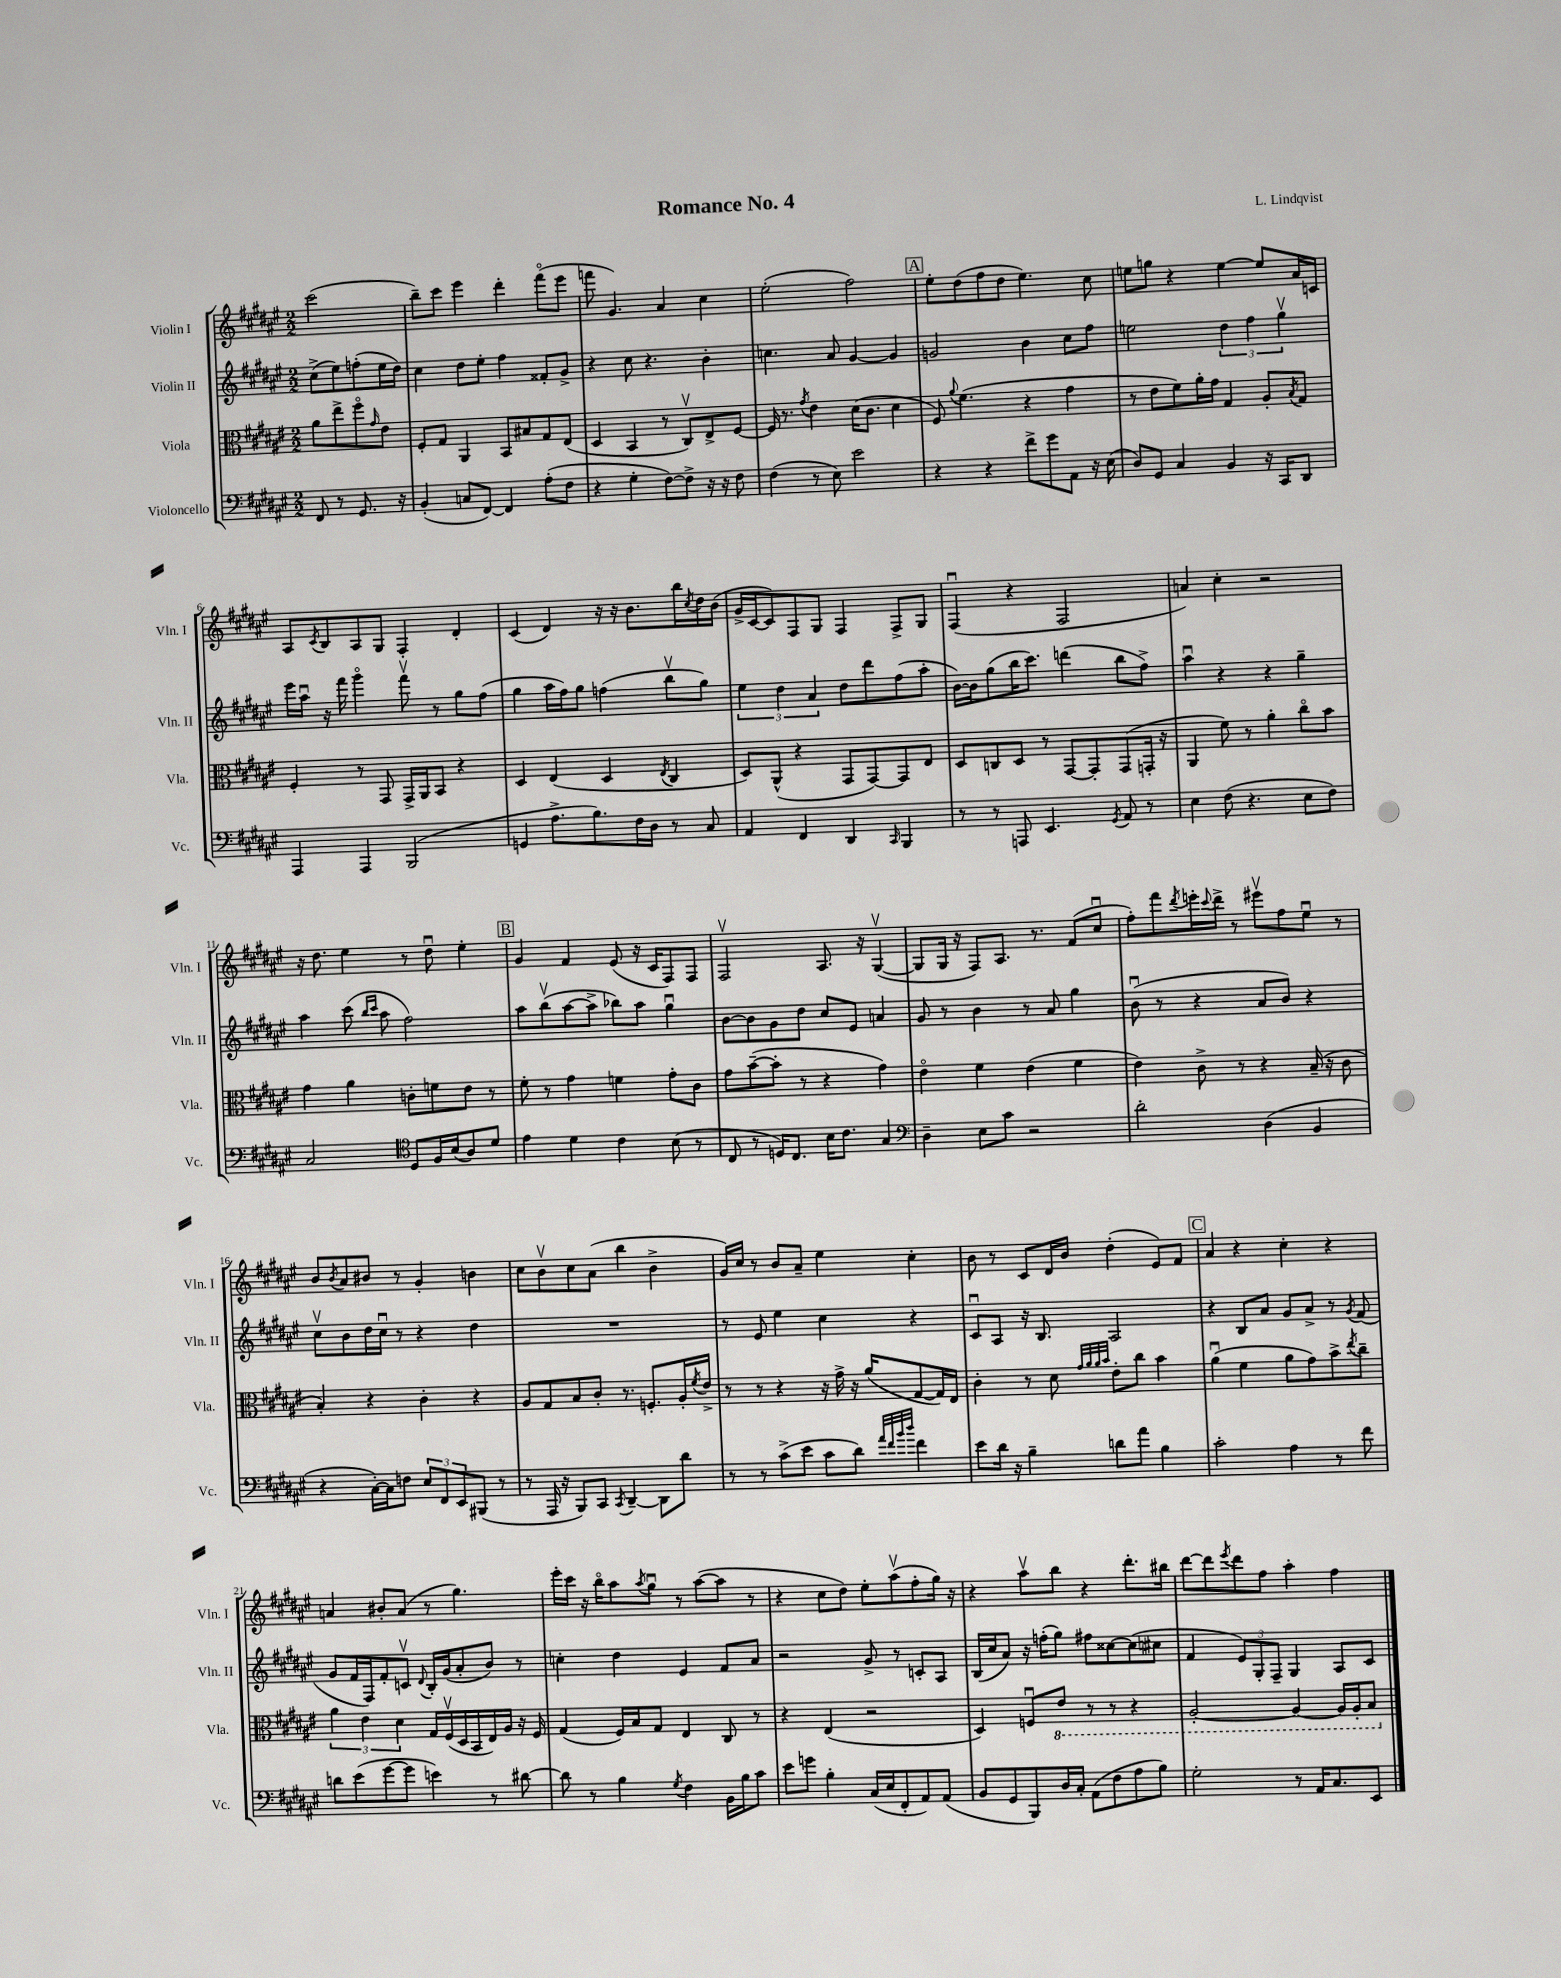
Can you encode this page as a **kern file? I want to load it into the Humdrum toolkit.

**kern	**kern	**kern	**kern
*staff4	*staff3	*staff2	*staff1
*clefF4	*clefC3	*clefG2	*clefG2
*k[f#c#g#d#a#e#]	*k[f#c#g#d#a#e#]	*k[f#c#g#d#a#e#]	*k[f#c#g#d#a#e#]
*M2/2	*M2/2	*M2/2	*M2/2
8FF#/	8a#\L	(8cc#^\L	(2ccc#\
8r	8ee#^\	8ee#\)	.
8.GG#/	8ff#o\	(8ff'\	.
.	16qqg#/	.	.
.	8e#\J	16ee#\L	.
16r	.	16dd#\JJ)	.
=	=	=	=
(4BB'/	8F#'/L	4cc#\	8bb~\L)
.	8G#/J	.	8ccc#\J
8C/L	4AA#/	8dd#\L	4eee#\
[8FF#/J)	.	8ee#'\J	.
4FF#/]	8BB/L	4ff#\	4ddd#'\
.	8B#/	.	.
(8A#'\L	8G#/	8f##'/L	(8fff#o\L
8F#\J	(8E#/J	8g#^/J	8eee#\J
=	=	=	=
4r	4D#/	4r	8fff\
.	.	.	4.g#/)
4G#'\	4BB/	8cc#\	.
.	.	4.r	.
[8F#\L)	8r	.	4a#/
8F#^\]J	8C#v/L)	.	.
16r	8E#^/	4b'\	4cc#\
16r	.	.	.
8F#\	[8F#/J	.	.
=	=	=	=
(4F#\	16F#/]	4.cc\	(2ee#'\
.	8.r	.	.
.	8qg#/	.	.
8r	4e#\	.	.
8E#\)	.	8a#/	.
2e#\	(16d#\LK	[4g#/	2ff#\)
.	8.c#\J	.	.
.	4d#\	4g#/]	.
=	=	=	=
4r	8F#/)	2g/	8ee#'\L
.	8qqa#/	.	.
.	(4.f#\	.	(8dd#\
4r	.	.	8ff#\
.	.	.	8dd#\J
8f#^\L	4r	4b\	4.ee#\)
8g#\	.	.	.
8AA#\J	4g#\	8cc#\L	.
16r	.	8ff#\J	8cc#\
(16E#\	.	.	.
=	=	=	=
8D#/L)	8r	2ee\	8ee\L
8GG#/J	8e#\L	.	8gg\J
4C#/	8f#\)	.	4r
.	16a#'\L	.	.
.	16g#\JJ	.	.
4BB/	4G#/	6dd#\	[4ee\
.	.	6ff#\	.
16r	8A#'/L	.	8ee/]L
16CC#/LK	.	.	.
.	.	6gg#v\	.
.	8qB/	.	.
8DD#/J	8G#/J	.	16a#/L
.	.	.	16c/JJ
=	=	=	=
4AAA#/	4F#'/	16eee#\LL	8A#/L
.	.	16aa#u\JJ	.
.	.	.	8qc#/
.	.	16r	8B/
.	.	16fff#\	.
4AAA#/	8r	4ggg#o\	8A#/
.	8GG#/	.	8G#/J
(2BBB/	16GG#^/LL	8fff#v\	4F#'/
.	16AA#/J	.	.
.	8BB/J	8r	.
.	4r	8gg#\L	4d#'/
.	.	(8ff#\J	.
=	=	=	=
4GG/	4D#/	4gg#\	(4c#/
8.A#^\L	(4E#/	16aa#\LL	4d#/)
.	.	16ff#\J)	.
.	.	8gg#\J	.
8.B\)	.	.	.
.	4D#/	(4ff\	16r
.	.	.	16r
16F#\L	.	.	8.b\L
16D#\JJ	.	.	.
.	8qE#/	.	.
8r	4C#/	8bbv\L	.
.	.	.	16bb\L
.	.	.	8qcc#/
8C#/	.	8gg#\J)	16dd#\
.	.	.	(16b\JJ
=	=	=	=
4AA#/	8D#/L)	6ee#\	16g#^/LL
.	.	.	[16c#/J
.	(8AA#^^/J	.	8c#/])
.	.	6dd#\	.
4FF#/	4r	.	8F#/
.	.	6a#/	.
.	.	.	8G#/J
4DD#/	8GG#/L	8dd#\L	4F#/
.	[8GG#/)	8ddd#\	.
16qqCC#/	.	.	.
4BBB/	8GG#/]	(8ff#\	8F#^/L
.	8E#/J	8aa#'\J	8G#/J
=	=	=	=
8r	8D#/L	[16b\LL)	(4F#u/
.	.	16b\]J	.
8r	8C/	(8gg#\	.
8AAA/	8D#/J	16bb\K	4r
.	.	8.ccc#\J)	.
4.EE#/	8r	.	.
.	[8GG#/L	(4ddd\	2F#/
.	8GG#'/]	.	.
8qGG#/	.	.	.
8AA#/	(8GG#/	8bb\L	.
8r	16GG'/Jk	8ff#^\J)	.
.	16r	.	.
=	=	=	=
4E#\	4AA#/	4aa#u\	4a/)
(8F#\	8f#\)	4r	4cc#'\
4.r	8r	.	.
.	4a#'\	4r	2r
8E#\L	8cc#o\L	4gg#~\	.
8F#\J)	8b\J	.	.
=	=	=	=
2C#/	4g#\	4aa#\	16r
.	.	.	8.dd#\
.	4a#\	(8ccc#\	4ee#\
.	.	16qqbb/LL	.
.	.	16qqccc#/JJ	.
.	.	8aa#\	.
*clefC4	*	*	*
8D#/L	8c'\L	2ff#\)	8r
16F#/L	8f\	.	8dd#u\
(16B/J	.	.	.
8A#/)	8e#\J	.	4ee#'\
8d#/J	8r	.	.
=	=	=	=
4e#\	8f#'\	8aa#\L	4g#/
.	8r	(8bbv\	.
4d#\	4g#\	[8aa#\	4f#/
.	.	8aa#^\]J	.
4c#\	4f\	8bb-\L)	(8e#/
.	.	8aa#\J	16r
.	.	.	16c#/LK
(8B\	8g#'\L	4gg#u\	8F#/)
8r	8c#\J	.	8F#/J
=	=	=	=
8C#/	8g#\L	[8b\L	2F#v/
8r	([8b~\	8b\]	.
16D/LK)	8b'\]J	8g#\	.
8.C#/J	.	.	.
.	8r	8dd#\J	.
16B\LK	4r	8cc#/L	8.A#/
8.c#\J	.	.	.
.	.	8e#/J	.
.	.	.	16r
4G#/	4g#\)	4a/	([4G#v/
=	=	=	=
*clefF4	*	*	*
4D#~\	4e#o\	8g#/	8G#/]L
.	.	8r	16G#/Jk
.	.	.	16r
8E#\L	4f#\	4b\	8F#/L)
8c#\J	.	.	8.A#/J
2r	(4e#\	8r	.
.	.	.	8.r
.	.	8a#/	.
.	4f#\	4gg#\	(8f#/L
.	.	.	8cc#u/J
=	=	=	=
2d#'\	4e#\)	(8bu\	8ff#'\L)
.	.	8r	8fff#\
.	.	.	8qddd#/
.	8c#^\	4r	16eee'\L
.	.	.	8qqccc#/
.	.	.	16ddd#^\JJ
.	8r	.	8r
(4D#\	4r	8a#/L	8eee#v\L
.	.	8b/J)	8ff#\
4BB/	(16B~/	4r	8ee#u\J
.	16r	.	.
.	8c#\	.	8r
=	=	=	=
4r	4B'/)	8cc#v\L	8b/L
.	.	.	8qb/
.	.	8b\	8a#/
[16C#'\LL)	4r	16dd#\L	8b#/J
16C#\]J	.	16cc#u\JJ	.
8F\J	.	8r	8r
12E#/L	4c#'\	4r	4g#'/
12FF#/	.	.	.
12EE#/	.	.	.
(8BBB#/J	4r	4dd#\	4b\
8r	.	.	.
=	=	=	=
8r	8A#/L	1r	8cc#\L
16AAA#/	8G#/	.	8bv\
16r	.	.	.
8BBB/L)	8B/	.	8cc#\
8CC#/J	8c#'/J	.	(8a#\J
8qCC#/	.	.	.
[4DD#~/	8.r	.	4bb\
.	8.F'/L	.	.
8DD#\]L	.	.	4b^\
8d#\J	16A#'/L	.	.
.	8qf#/	.	.
.	16e#^/JJ	.	.
=	=	=	=
8r	8r	8r	16g#/LL)
.	.	.	16cc#/JJ
8r	8r	8e#/	8r
(8c#^\L	4r	4ee#\	8b/L
8e#\J	.	.	8a#~/J
8c#\L	16r	4cc#\	4ee#\
.	16g#^\	.	.
8d#\J)	16r	.	.
.	(16a#/LK	.	.
32qqa#/LLL	.	.	.
32qqf#/	.	.	.
32qqb/	.	.	.
32qqdd#/JJJ	.	.	.
4f#\	[8G#/	4r	4cc#'\
.	16G#/]L)	.	.
.	16E#/JJ	.	.
=	=	=	=
8e#\L	4c#'\	8c#u/L	8b\
16d#\Jk	.	8A#/J	8r
16r	.	.	.
4B~\	8r	16r	8c#/L
.	.	8.B/	.
.	8d#\	.	16d#/L
.	.	.	16b/JJ
.	32qqg#/LLL	.	.
.	32qqa#/	.	.
.	32qqa#/	.	.
.	32qqb/JJJ	.	.
8d\L	8e#'\L	2A#/	(4dd#'\
8a#\J	8cc#\J	.	.
4B\	4b\	.	8e#/L)
.	.	.	8f#/J
=	=	=	=
2c#'\	(4a#u\	4r	4a#/
.	4f#\	8B/L	4r
.	.	8a#/J	.
4A#\	8a#\L	8g#/L	4cc#'\
.	8g#\)	8a#^/J	.
8r	8b^\	8r	4r
.	8qee#/	8qg#/	.
8f#\	8cc#~\J	(8f#/	.
=	=	=	=
8d\L	6a#\	8g#/L	4a/
(8e#\	.	16f#/L	.
.	6e#\	.	.
.	.	16F#/J)	.
[8g#\	.	8f#'/	8b#'/L
.	6d#\	.	.
8g#\]J	.	8cv/J	(8a/J
.	.	8qqd#/	.
4e\)	16G#/LL	16B'/LL	8r
.	(16F#v/	(16g#/J	.
.	16D#/	8a#'/	4.gg#\)
.	16BB/	.	.
8r	16E#/)	8b/J)	.
.	16A#/JJ	.	.
[8d#\	16r	8r	.
.	16F#/	.	.
=	=	=	=
8d#\]	(4G#/	4cc'\	16eee#'\LL
.	.	.	16ccc#\JJ
8r	.	.	16r
.	.	.	16bbo\LK
4B\	16F#/LL)	4dd#\	8aa#\
.	16B/J	.	.
.	.	.	8qaa#/
.	8G#/J	.	8gg#u\J
8qG#/	.	.	.
4F#\	4E#/	4e#/	8r
.	.	.	([8aa#\L
16BB\LL	8C#/	8f#/L	8aa#\]J
16B\J	.	.	.
8c#\J	8r	8a#/J	8r
=	=	=	=
8e#\L	4r	2r	4r
8g\J	.	.	.
4B'\	(4E#/	.	8cc#\L
.	.	.	8dd#\J)
(16C#/LL	2r	8g#^/	8ee#'\L
16E#/J	.	.	.
8FF#'/	.	8r	(8aa#v\
8AA#/)	.	8c'/L	8ff#'\
(8AA#/J	.	8A#/J	16gg#\Jk)
.	.	.	16r
=	=	=	=
8BB/L	4D#/)	(16B/LL	4r
.	.	16cc#/J	.
8GG#/	.	8a#/J)	.
8BBB/)	8Fu/L	16r	8aa#v\L
.	.	(16ff'\LK	.
16D#/L	8E#/J	8gg#\J)	8bb\J
16C#'/JJ	.	.	.
(8AA#\L	8r	8ff#\L	4r
8F#\	8r	[8cc##\	.
8A#\	4r	(8cc##\]	8.ddd#'\L
8B\J)	.	8cc#\J	.
.	.	.	16bb#\Jk
=	=	=	=
2G#'\	[2AA#'/	4f#/	[8ddd#\L
.	.	.	8ddd#\]
.	.	.	8qeee#/
.	.	12e#/L)	8ddd#\
.	.	12G#'/	.
.	.	.	8ff#\J
.	.	12F#~/J	.
8r	4AA#/_	4G#/	4aa#'\
16AA#/LK	.	.	.
8.C#/	.	.	.
.	16AA#/]LL	8A#/L	4ff#\
.	16AA#'/J	.	.
8EE#/J	8BB/J	8c#/J	.
==	==	==	==
*-	*-	*-	*-
